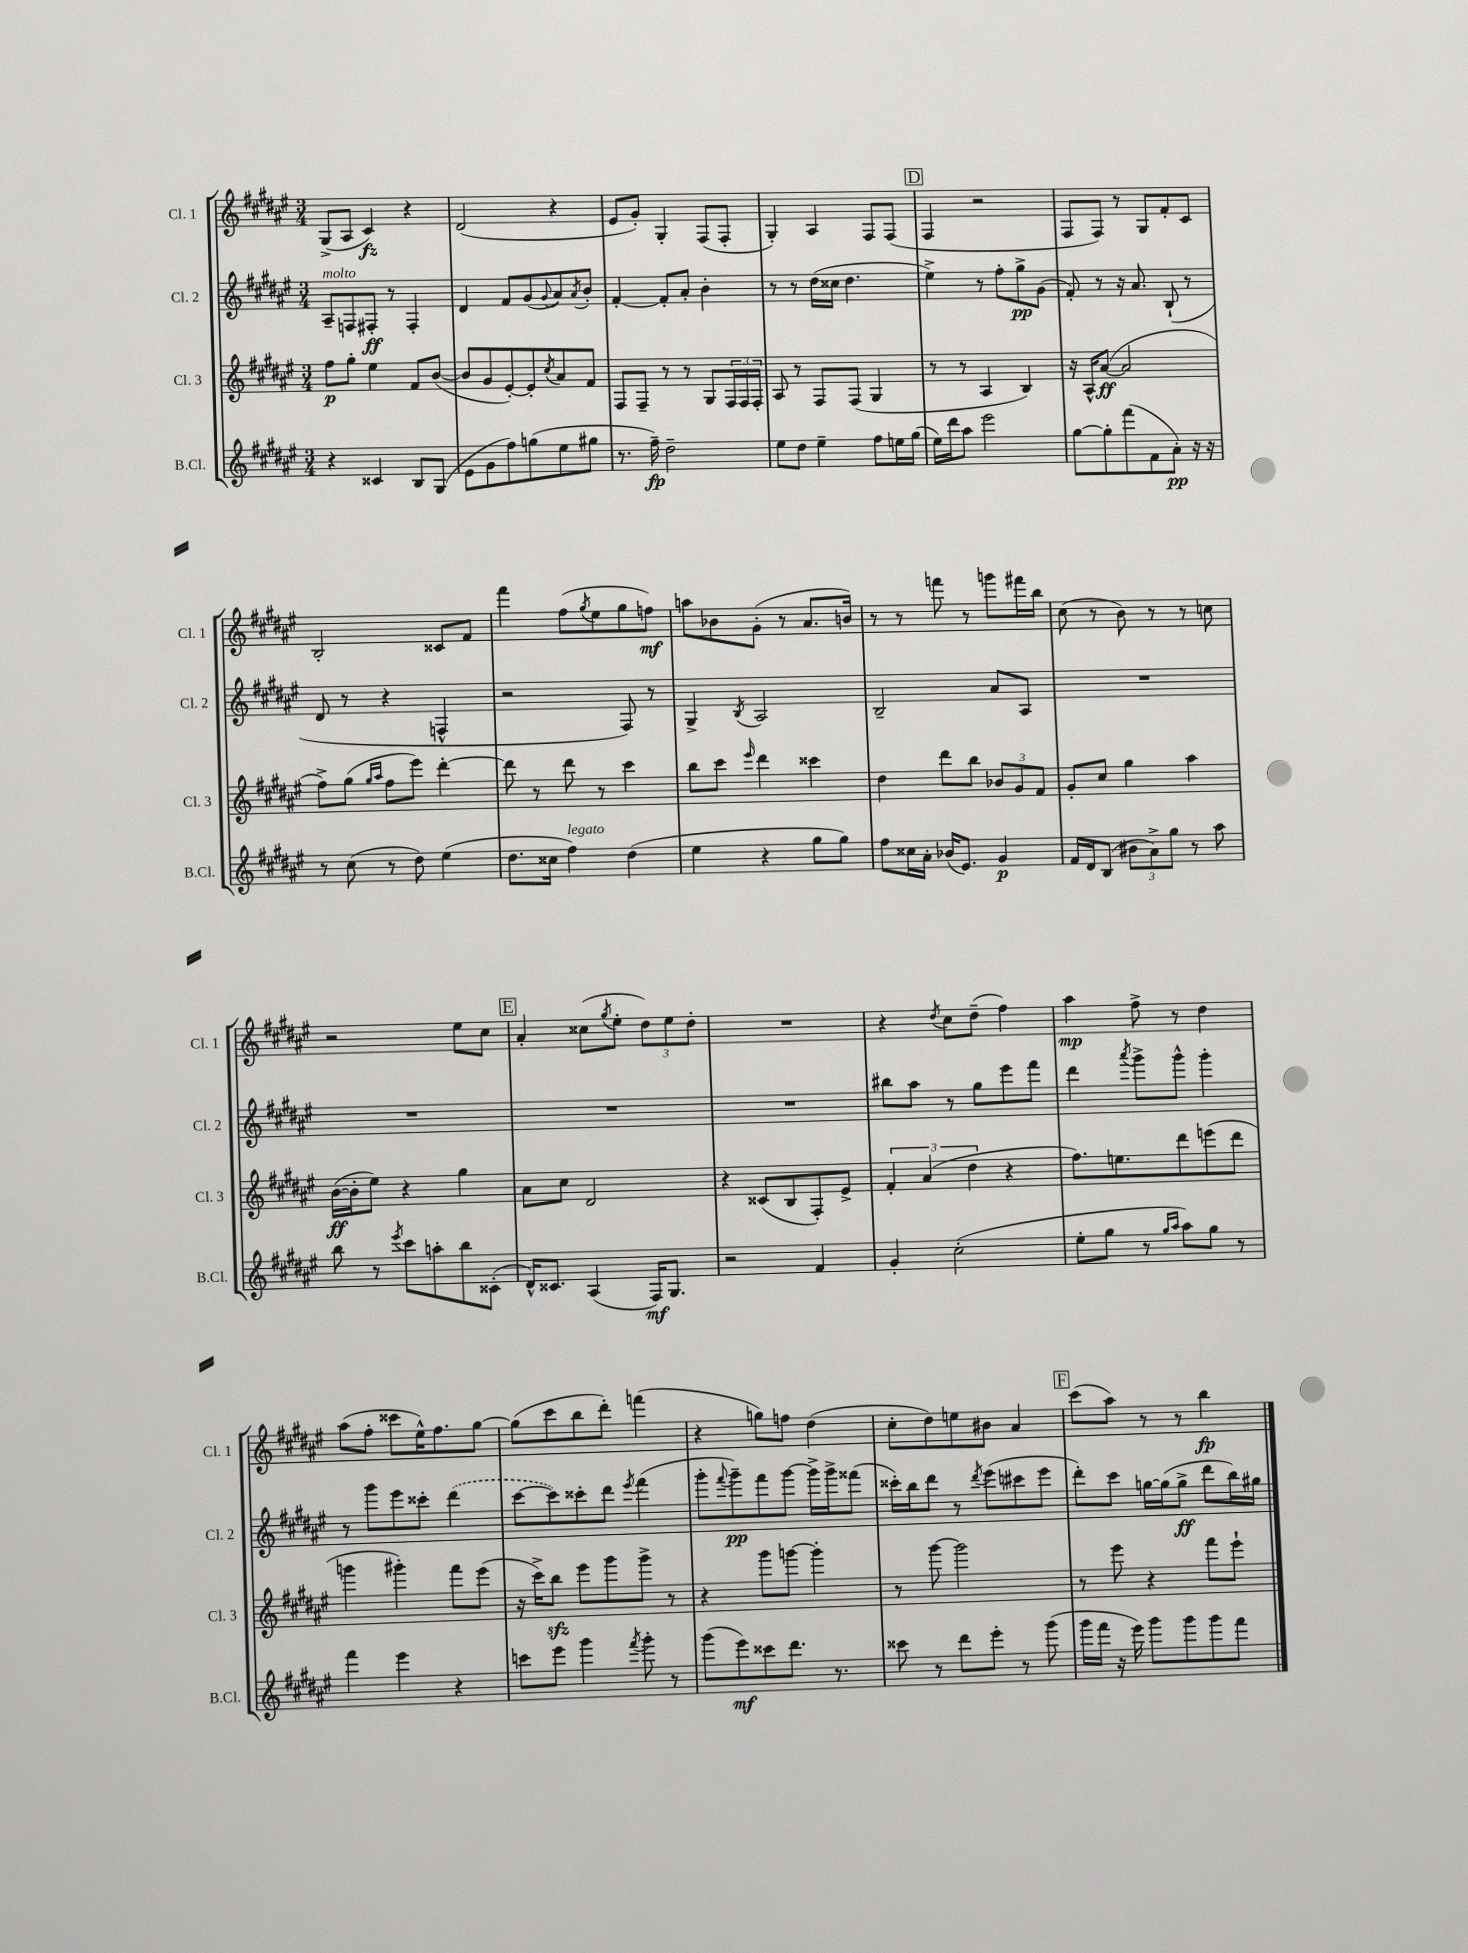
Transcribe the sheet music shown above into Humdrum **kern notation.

**kern	**kern	**kern	**kern
*staff4	*staff3	*staff2	*staff1
*clefG2	*clefG2	*clefG2	*clefG2
*k[f#c#g#d#a#e#]	*k[f#c#g#d#a#e#]	*k[f#c#g#d#a#e#]	*k[f#c#g#d#a#e#]
*M3/4	*M3/4	*M3/4	*M3/4
4r	8ff#\L	8A#~/L	(8G#^/L
.	8gg#'\J	8F/	8A#/J
4c##/	4ee#\	8F#'/J	4c#/)
.	.	8r	.
8B/L	8f#/L	4F#'/	4r
(8G#/J	([8b/J	.	.
=	=	=	=
8e#\L	8b/]L	4d#/	(2d#/
8g#\	8g#/	.	.
8ff#\)	[8e#'/)	8f#/L	.
(8gg\	8e#'/]	(8g#/	.
.	8qcc#/	8qqg#/	.
8ee#\	8a#/	8a#/)	4r
.	.	8qa#/	.
8gg#\J	8f#/J	8b'/J	.
=	=	=	=
8.r	8F#/L	[4f#'/	8e#/L
.	8F#~/J	.	8g#'/J)
16ff#~\)	.	.	.
2dd#~\	8r	8f#'/]L	4G#'/
.	8r	8a#'/J	.
.	8G#/L	4b'\	(8F#/L
.	24F#/L	.	8F#'/J
.	24F#/	.	.
.	24F#'/JJ	.	.
=	=	=	=
8ee#\L	8A#/	8r	4G#'/)
8dd#\J	8r	8r	.
4ee#~\	8F#/L	(16dd#\LL	4A#/
.	.	16cc##\JJ	.
.	(8F#/J	4.dd#\	.
8ff#\L	4G#/	.	8F#/L
16ee\L	.	.	(8F#/J
(16gg#\JJ	.	.	.
=	=	=	=
16ee#\LL)	8r	4ee#^\)	4F#/
16ddd#\J	.	.	.
8aa#\J	8r	.	.
2eee#\	4A#/	8r	2r
.	.	8ff#'\L	.
.	4B/)	8gg#^\	.
.	.	(8g#\J	.
=	=	=	=
[8gg#\L	16r	8f#'/)	8F#/L
.	16A#^^/LK	.	.
8gg#'\]	([8a#/J	8r	8F#/J)
(8fff#\	2a#/]	16r	8r
.	.	8.a#/	.
8f#\	.	.	8G#/L
8a#'\J)	.	(8B`/	8f#'/
16r	.	8r	8c#/J
16r	.	.	.
=	=	=	=
8r	8ff#^\L)	8d#/	2B'/
(8cc#\	(8gg#\J	8r	.
.	16qqgg#/LL	.	.
.	16qqaa#/JJ	.	.
8r	8ff#\L	4r	.
8dd#\)	8eee#\J)	.	.
(4ee#\	[4ddd#'\	4F^^/	8c##/L
.	.	.	8f#/J
=	=	=	=
8.dd#\L	8ddd#\]	2r	4fff#\
.	8r	.	.
16cc##\Jk	.	.	.
4ff#\)	8ddd#\	.	(8ff#\L
.	.	.	8qgg#/
.	8r	.	8ee#\
(4dd#\	4ccc#\	8F#/)	8gg#\
.	.	8r	8ff\J)
=	=	=	=
4ee#\	8bb\L	4G#^/	8aa\L
.	8ccc#\J	.	8b-\
.	16qqeee#/	8qB/	.
4r	4ddd#\	2A#/	(8g#'\J
.	.	.	8r
8gg#\L	4ccc##\	.	8.a#/L
8gg#\J)	.	.	.
.	.	.	16b/Jk)
=	=	=	=
8ff#\L	4dd#\	2B~/	8r
16cc##\L	.	.	8r
16a#'\JJ	.	.	.
(16b-/LK	8ddd#\L	.	8fff\
8.e#/J)	.	.	.
.	8bb\J	.	8r
4g#/	12b-/L	8a#/L	8ggg\L
.	12g#/	.	.
.	.	8A#/J	16fff#\L
.	12f#/J	.	.
.	.	.	16bb\JJ
=	=	=	=
16f#/LL	8g#'/L	2.r	(8cc#\
16d#/J	.	.	.
(8B/J	8cc#/J	.	8r
12b#\L	4gg#\	.	8b\)
12a#^\)	.	.	.
.	.	.	8r
12gg#\J	.	.	.
8r	4aa#\	.	8r
8aa#\	.	.	8cc\
=	=	=	=
8bb\	([16b\LL	2.r	2r
.	16b'\]J	.	.
8r	8ee#\J)	.	.
8qeee#/	.	.	.
8ccc#\L	4r	.	.
8aa'\	.	.	.
8bb\	4gg#\	.	8ee#\L
(8c##'\J	.	.	8cc#\J
=	=	=	=
16d#^^/LK)	8a#\L	2.r	4a#'/
8.c##/J	.	.	.
.	8cc#\J	.	.
(4A#/	2d#/	.	(8cc##\L
.	.	.	8qgg#/
.	.	.	8ee#'\J
16F#/LK)	.	.	12dd#\L)
8.G#/J	.	.	.
.	.	.	12ee#\
.	.	.	12dd#'\J
=	=	=	=
2r	4r	2.r	2.r
.	(8c##/L	.	.
.	8B/	.	.
4f#/	8F#'/)	.	.
.	8e#^/J	.	.
=	=	=	=
4g#'/	6f#'/	8bb#\L	4r
.	.	8aa#\J	.
.	(6a#/	.	.
.	.	.	8qdd#/
(2cc#'\	.	8r	8cc#\L
.	6dd#\	.	.
.	.	8gg#\L	(8dd#~\J
.	4r	8eee#\	4ff#\)
.	.	8fff#\J	.
=	=	=	=
8ee#'\L	8.ff#\L)	4ddd#\	4aa#\
8gg#\J	.	.	.
.	8.ee\	.	.
.	.	8qaaa#/	.
8r	.	8ggg#^\L	8ff#^\
16qqgg#/LL	.	.	.
16qqaa#/JJ	.	.	.
8aa#\L)	8ddd#\	8ggg#^^\J	8r
8gg#\J	(8eee\	4ggg#'\	4dd#\
8r	8ddd#\J	.	.
=	=	=	=
4fff#\	4ggg\	8r	(8aa#\L
.	.	8ggg#\L	8ff#'\J
4eee#\	4ggg#'\)	8eee#\	8ccc##\L
.	.	8ccc##'\J	16ee#^^\K)
.	.	.	8.ff#\
4r	8fff#\L	(4ddd#\	.
.	(8eee#\J	.	[8gg#\J
=	=	=	=
8ccc\L	16r	[8ccc#\L	(8gg#\]L
.	16ccc#^\LK)	.	.
8eee#\J	8bb\J	8ccc#\])	8ccc#\
4ggg#\	8eee#\L	8ccc##'\	8bb\
.	8ggg#\	8ddd#\J	8ddd#'\J)
8qfff#/	.	8qeee#/	.
8ggg#'\	8ggg#^\J	(4fff#\	(4fff\
8r	8r	.	.
=	=	=	=
(8ggg#\L	4r	8ggg#'\L	4r
.	.	8qqfff#/	.
8eee#\)	.	8ggg#~\)	.
8ccc##\	8ggg#\L	8fff#\	8gg\L)
8.ddd#\J	[8ggg\J	[8ggg#\J	8ff\J
.	4ggg'\]	16ggg#^\]LL	(4dd#\
8.r	.	16ggg#^\J	.
.	.	(8fff##\J	.
=	=	=	=
8ccc##\	8r	16ccc##'\LL)	8cc#'\L
.	.	16bb\J	.
8r	[8ggg#\	8ddd#\J	8dd#\)
8ddd#\L	2ggg#\]	8r	8ee\
.	.	8qddd#/	.
8eee#'\J	.	(8eee#\L	8b#\J
8r	.	8ccc#\	4a#/
(8ggg#\	.	8eee#\J	.
=	=	=	=
16ggg#\LL	8r	8ddd#'\L)	(8ccc#\L
16fff#\JJ	.	.	.
16r	8eee#\	8ccc#\J	8aa#\J)
16eee#\)	.	.	.
8ggg#\L	4r	[16gg\LL	8r
.	.	(16gg\]J	.
8ggg#\	.	8gg^\J	8r
8ggg#\	8fff#\L	8ddd#\L	4bb\
8fff#\J	8eee#`\J	16bb\L)	.
.	.	16gg#\JJ	.
==	==	==	==
*-	*-	*-	*-
